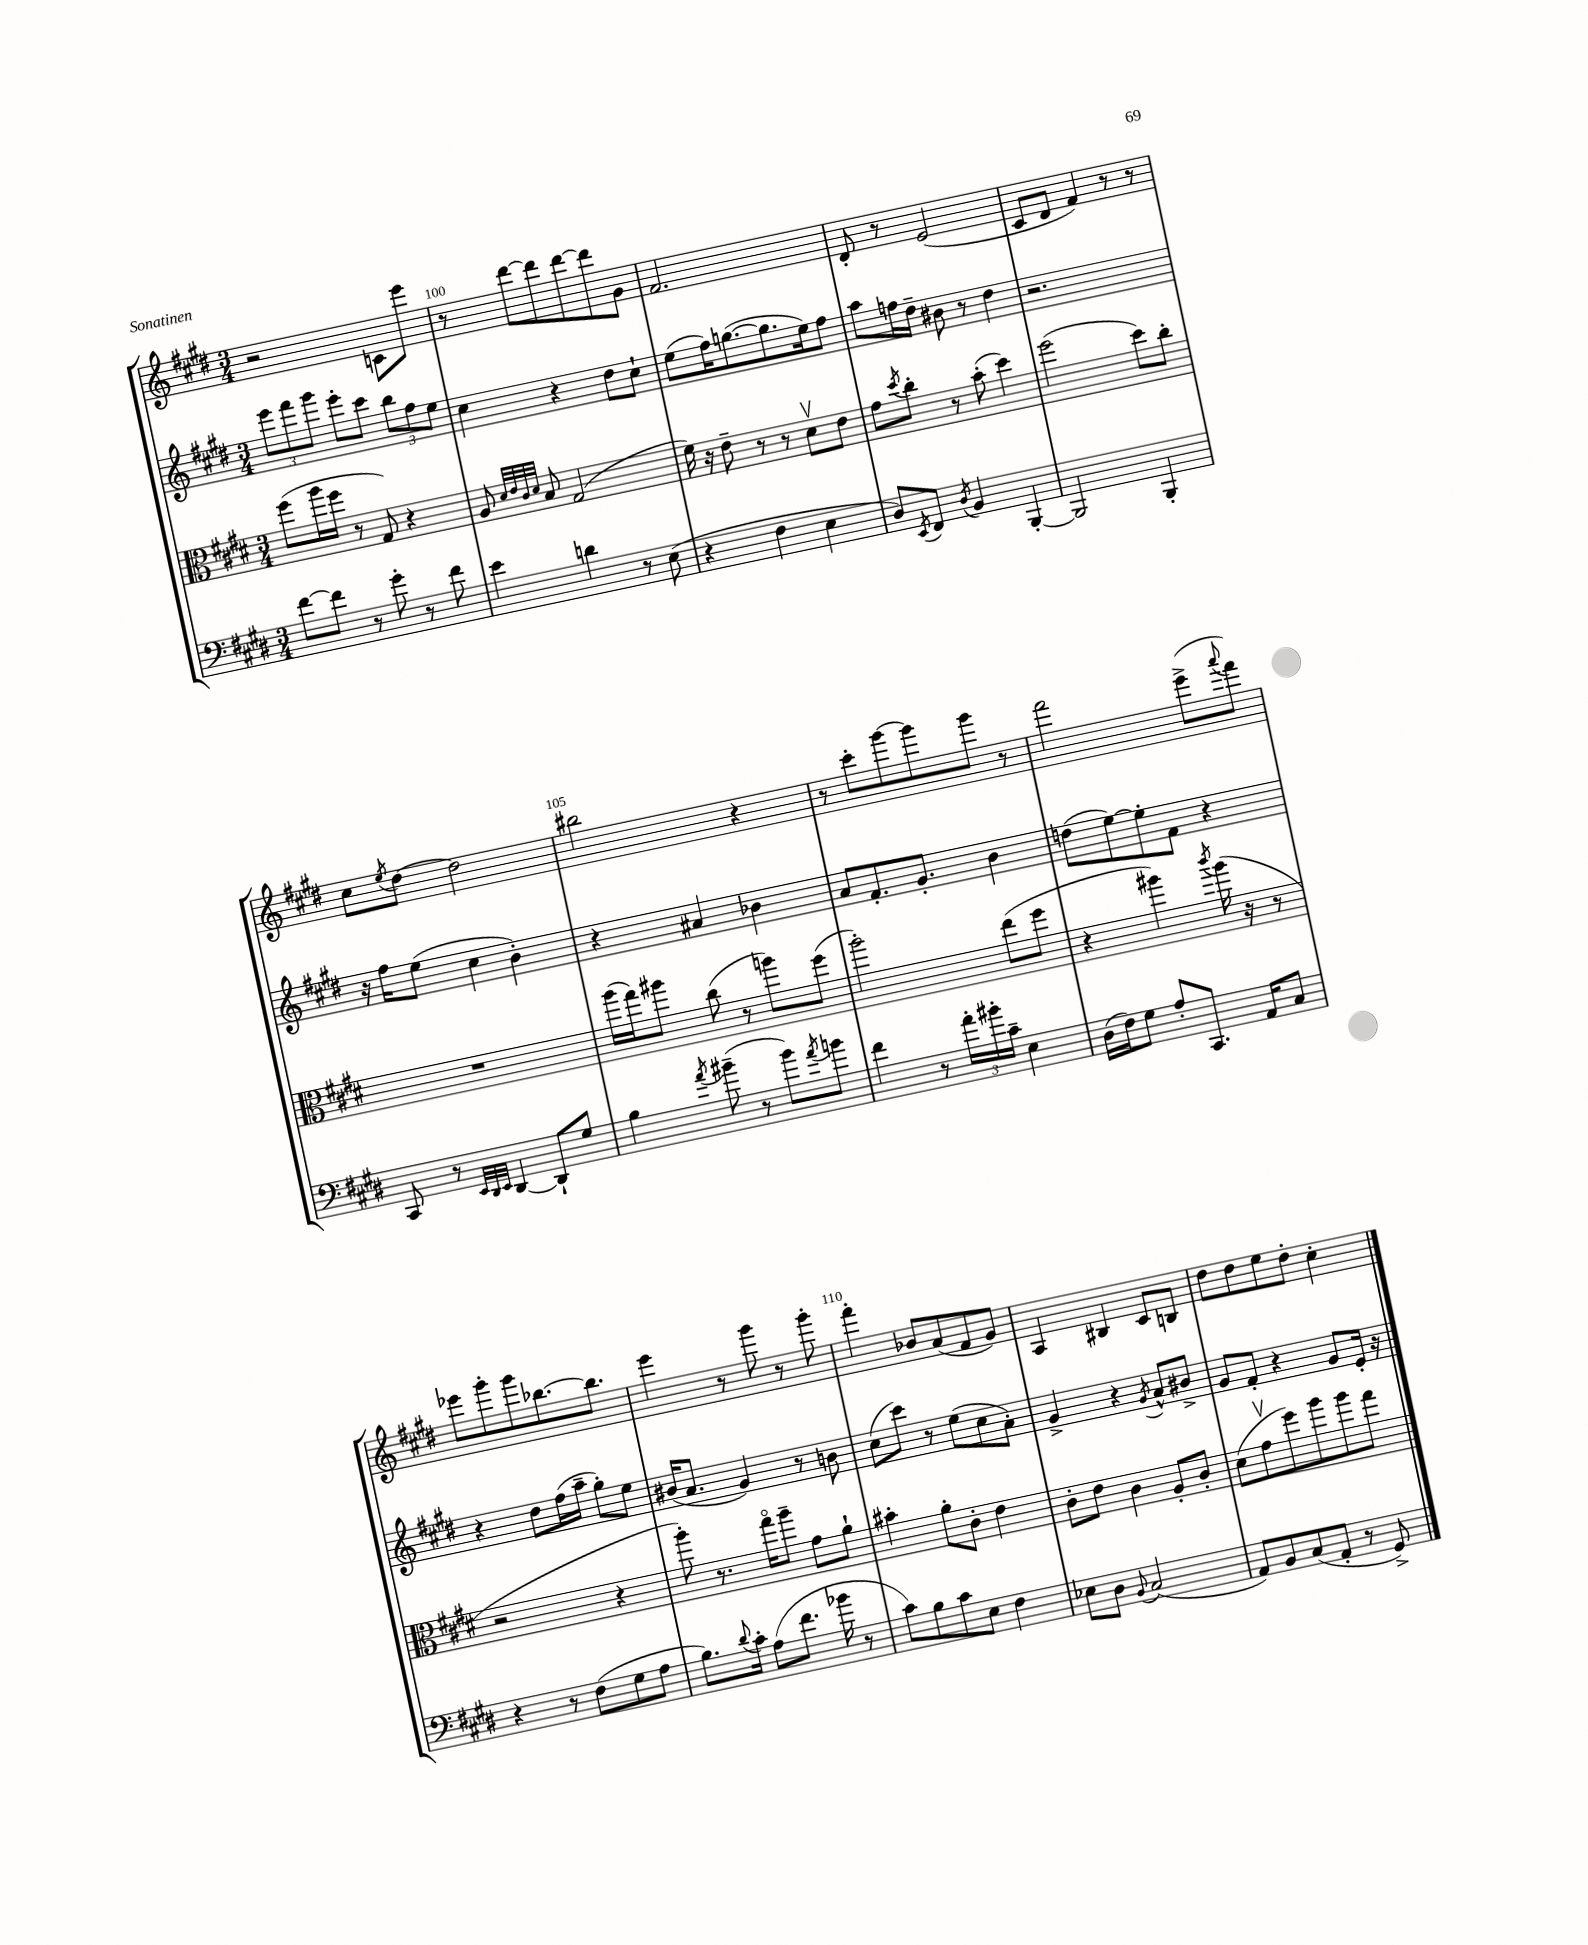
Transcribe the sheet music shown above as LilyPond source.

<<
\new StaffGroup <<
\new Staff = "s0" {
    \clef treble \key e \major \numericTimeSignature \time 3/4
    r2 c'8 e'''8 |
    r8 dis'''8~ dis'''8 dis'''8~ dis'''8 gis'8 |
    fis'2. |
    dis'8-. r8 e'2( |
    cis'8 dis'8 fis'4) r8 r8 |
    cis''8 \acciaccatura { e''8 } dis''8~ dis''2 |
    bis''2 r4 |
    r8 cis'''8-. gis'''8~ gis'''8 gis'''8 r8 |
    fis'''2 e'''8->( \appoggiatura { a'''8 } fis'''8) |
    ees'''8 gis'''8-. gis'''8 bes''8.~ bes''8. |
    e'''4 r8 gis'''8 r8 gis'''8-. |
    fis'''4-. bes'8 a'8( fis'8 gis'8) |
    a4 bis4 cis'8 b8 |
    dis''8 dis''8 e''8 dis''8-. cis''4-. \bar "|." |
}
\new Staff = "s1" {
    \clef treble \key e \major \numericTimeSignature \time 3/4
    \tuplet 3/2 { e'''8 fis'''8 gis'''8 } e'''8-. cis'''8 \tuplet 3/2 { b''8 fis''8 e''8 } |
    cis''4 r4 dis''8 cis''8-! |
    e''8( fis''16) g''8.~( g''8. e''16) fis''8 |
    a''8 f''16 dis''16-- bis'8 r8 dis''4 |
    r2. |
    r16 fis''16 e''8( cis''4 b'4-.) |
    r4 ais'4 bes'4 |
    a'8 fis'8.-. gis'8.-. b'4 |
    d''8( e''8~) e''8-. fis'8 r4 |
    r4 dis''8 fis''16( a''16-- gis''8-.) e''8 |
    bis'16( a'8. gis'4) r8 b'8 |
    cis''8( cis'''8) r8 e''8( cis''8 a'8-.) |
    gis'4-> r4 \acciaccatura { gis'8 } a'8-^ bis'8-> |
    gis'8 fis'8-. r4 gis'8 e'16-. r16 \bar "|." |
}
\new Staff = "s2" {
    \clef alto \key e \major \numericTimeSignature \time 3/4
    fis''8( a''16 fis''16 r8 gis8) r4 |
    a8 \grace { dis'32 e'32 cis'32 dis'32 } b8 gis2( |
    fis'16) r16 e'8-- r8 r8 dis'8\upbow e'8 |
    gis'8 \acciaccatura { dis''8 } cis''8-. r8 b'8-.( dis''4) |
    fis''2( dis''8) cis''8-. |
    R2. |
    a''16( gis''16) ais''8 cis''8( r8 a''8) fis''8( |
    a''2-.) e''8( fis''8 |
    r4 ais''4) \acciaccatura { cis'''8 } ais''16( r16 r8 |
    r2 r4 |
    a''8-.) r8. gis''16\flageolet a''8-- gis'8 a'8-! |
    bis'4-. a'8-. cis'8-. e'4 |
    cis'8-. e'8 cis'4 a8-. cis'8-. |
    dis'8( gis'8\upbow fis''8) a''8 a''8 gis''8 \bar "|." |
}
\new Staff = "s3" {
    \clef bass \key e \major \numericTimeSignature \time 3/4
    fis'8~ fis'8 r8 gis'8-. r8 fis'8 |
    e'4 d'4 r8 e8( |
    r4 fis4 e4 |
    dis8) \acciaccatura { e,8 } fis,8 \acciaccatura { dis8 } b,4 b,,4~-. |
    b,,2 b,,4-. |
    cis,8 r8 \grace { e,32 dis,32 e,32 } dis,4~ dis,8-! gis8 |
    b4 \acciaccatura { a'8 } bis'8--( r8 bis'8) \acciaccatura { a'8 } b'8 |
    fis'4 r8 \tuplet 3/2 { a'16-. bis'16-. cis'16-- } e4 |
    dis16( fis16) gis8 a8-. cis,8. a,16 cis8 |
    r4 r8 fis8( gis8 a8 |
    b8.) \appoggiatura { dis'8 } cis'16-. a8( fis'8. bes'16 r8 |
    cis'8) b8 cis'8 e8 fis4 |
    ees8 dis8 \appoggiatura { b,8 } cis2( |
    a,8) b,8 cis8( a,8-. r8 gis,8->) \bar "|." |
}
>>
>>
\layout { \context { \Score currentBarNumber = #99 \override BarNumber.break-visibility = ##(#f #t #t) barNumberVisibility = #(every-nth-bar-number-visible 5) } }
